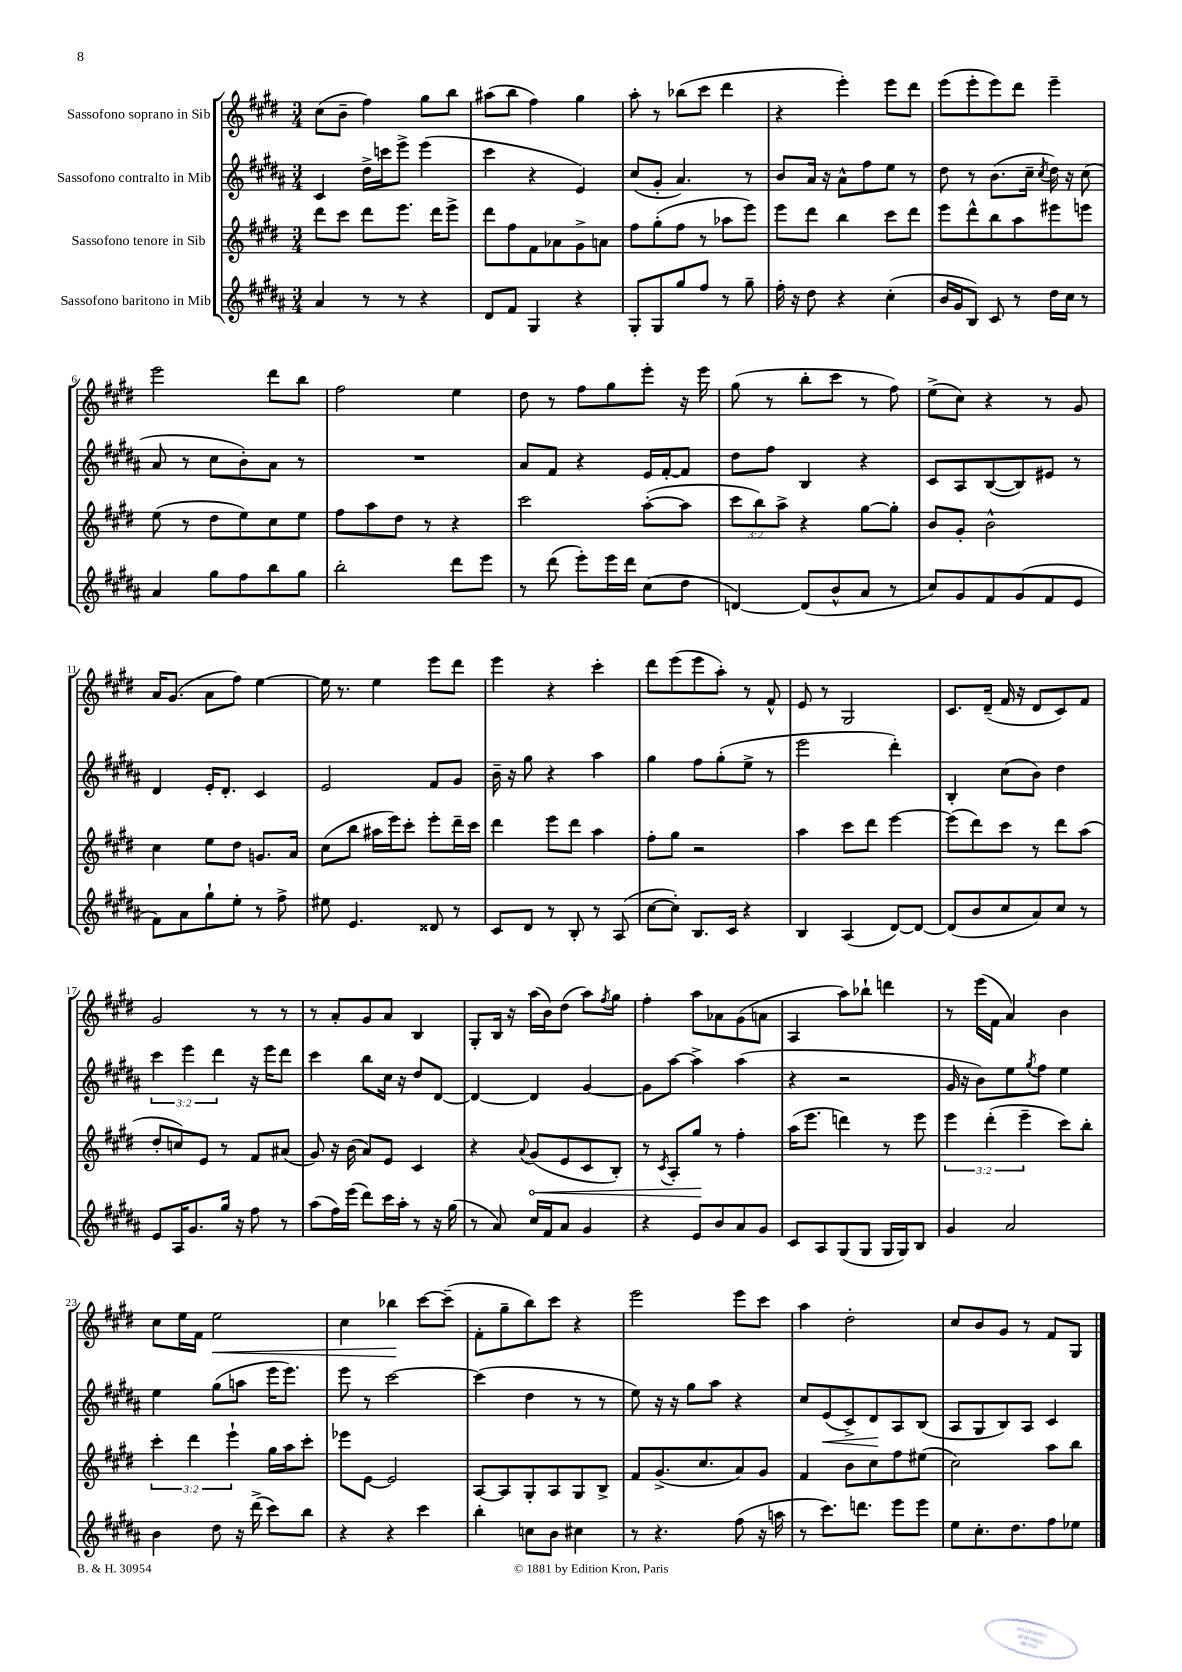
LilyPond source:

<<
\new StaffGroup <<
\new Staff = "s0" \with { instrumentName = "Sassofono soprano in Sib" } {
    \clef treble \key e \major \numericTimeSignature \time 3/4
    cis''8( b'8-- fis''4) gis''8 b''8 |
    ais''8( b''8 fis''4) gis''4 |
    a''8-. r8 bes''8( cis'''8 dis'''4 |
    r4 e'''4-.) e'''8 dis'''8 |
    e'''8( e'''8-. e'''8) dis'''8 e'''4-- |
    e'''2 dis'''8 b''8 |
    fis''2 e''4 |
    dis''8 r8 fis''8 gis''8 e'''8-. r16 e'''16 |
    gis''8( r8 b''8-. cis'''8 r8 fis''8) |
    e''8->( cis''8) r4 r8 gis'8 |
    a'16 gis'8.( a'8 fis''8) e''4~ |
    e''16 r8. e''4 e'''8 dis'''8 |
    e'''4 r4 cis'''4-. |
    dis'''8 e'''8( e'''8 a''8-.) r8 fis'8-^ |
    e'8 r8 gis2 |
    cis'8. dis'16--( fis'16 r16 dis'8 cis'8) fis'8 |
    gis'2 r8 r8 |
    r8 a'8-. gis'8 a'8 b4 |
    gis8-. b16 r16 a''16( b'16) dis''8( a''8) \acciaccatura { fis''8 } gis''8 |
    fis''4-. a''8 aes'8 gis'8( a'8 |
    a4 a''8) bes''8-! d'''4 |
    r8 e'''16( fis'16 a'4) b'4 |
    cis''8 e''16 fis'16 e''2\< |
    cis''4 bes''4\! cis'''8~ cis'''8--( |
    fis'8-. gis''8-- b''8) cis'''8 r4 |
    e'''2 e'''8 cis'''8 |
    a''4 dis''2-. |
    cis''8 b'8 gis'8 r8 fis'8 gis8 \bar "|." |
}
\new Staff = "s1" \with { instrumentName = "Sassofono contralto in Mib" } {
    \clef treble \key b \major \numericTimeSignature \time 3/4 \override Staff.TupletNumber.text = #tuplet-number::calc-fraction-text
    cis'4 dis''16-> c'''16 e'''8-> e'''4( |
    cis'''4 r4 e'4) |
    cis''8( gis'8-. ais'4.) r8 |
    b'8 ais'16 r16 ais'8-^ fis''8 e''8 r8 |
    dis''8 r8 b'8.( cis''16-- \acciaccatura { cis''8 } dis''16) r16 cis''8( |
    ais'8 r8 cis''8 b'8-.) ais'8 r8 |
    R2. |
    ais'8 fis'8 r4 e'16 fis'16~-. fis'8 |
    dis''8 fis''8 b4 r4 |
    cis'8 ais8 b8~( b8) eis'8 r8 |
    dis'4 e'16-. dis'8.-. cis'4 |
    e'2 fis'8 gis'8 |
    b'16-- r16 gis''8 r4 ais''4 |
    gis''4 fis''8 gis''8-.( e''8-> r8 |
    e'''2 dis'''4-.) |
    b4-. cis''8( b'8) dis''4 |
    \tuplet 3/2 { cis'''4 e'''4 dis'''4 } r16 e'''16 dis'''8 |
    cis'''4 b''8 cis''16 r16 dis''8 dis'8~ |
    dis'4~ dis'4 gis'4~ |
    gis'8 ais''8~ ais''4-> ais''4( |
    r4 r2 |
    gis'16 r16 b'8) e''8 \acciaccatura { gis''8 } fis''8 e''4 |
    e''4 gis''8( a''8 e'''16 e'''8.) |
    e'''8 r8 cis'''2~ |
    cis'''4( dis''4 r8 r8 |
    e''8) r16 r16 gis''8 ais''8 r4 |
    cis''8 e'8\<( cis'8->) dis'8\! ais8 b8( |
    ais8 gis8 b8) ais8 cis'4 \bar "|." |
}
\new Staff = "s2" \with { instrumentName = "Sassofono tenore in Sib" } {
    \clef treble \key e \major \numericTimeSignature \time 3/4 \override Staff.TupletNumber.text = #tuplet-number::calc-fraction-text
    dis'''8 cis'''8 dis'''8 e'''8. dis'''16 e'''8-> |
    dis'''8 fis''8 fis'8 aes'8 gis'8-> a'8 |
    fis''8 gis''8-.( fis''8 r8 aes''8 e'''8) |
    e'''8 dis'''8 b''4 cis'''8 dis'''8 |
    e'''8 dis'''8-^ b''8 a''8 eis'''8 e'''8 |
    e''8( r8 dis''8 e''8) cis''8 e''8 |
    fis''8 a''8 dis''8 r8 r4 |
    cis'''2 a''8~-.( a''8 |
    \tuplet 3/2 { cis'''8 b''8) a''8-> } r4 gis''8~ gis''8-. |
    b'8 gis'8-. b'2-^ |
    cis''4 e''8 dis''8 g'8. a'16 |
    cis''8( b''8 ais''16 e'''16) cis'''8-. e'''8-. dis'''16-- cis'''16 |
    dis'''4 e'''8 dis'''8 a''4 |
    fis''8-. gis''8 r2 |
    a''4 cis'''8 dis'''8 e'''4~ |
    e'''8( dis'''8) cis'''8 r8 dis'''8 a''8( |
    dis''8-. c''8) e'8 r8 fis'8 ais'8( |
    gis'8) r16 b'16( a'8) e'8 cis'4 |
    r4 \appoggiatura { a'8 } \once \override Hairpin.circled-tip = ##t gis'8\<( e'8 cis'8 b8-.) |
    r8 \acciaccatura { cis'8 } a8-. gis''8\! r8 fis''4-. |
    a''16( e'''8. d'''4) r8 e'''8 |
    \tuplet 3/2 { e'''4 dis'''4-.( e'''4-- } cis'''8) b''8-. |
    \tuplet 3/2 { cis'''4-. dis'''4 e'''4-! } gis''16 a''16 cis'''8-. |
    ees'''8 e'8~ e'2 |
    a8~ a8 gis8-. a8 gis8 b8-> |
    fis'8 gis'8.->( cis''8. a'8) gis'8 |
    fis'4 b'8 cis''8 fis''8 eis''8( |
    cis''2) a''8 b''8 \bar "|." |
}
\new Staff = "s3" \with { instrumentName = "Sassofono baritono in Mib" } {
    \clef treble \key b \major \numericTimeSignature \time 3/4
    ais'4 r8 r8 r4 |
    dis'8 fis'8 gis4 r4 |
    gis8-. gis8 gis''8 fis''8 r8 gis''8-- |
    fis''16-. r16 dis''8 r4 cis''4-.( |
    b'16 gis'16 b8) cis'8 r8 dis''16 cis''16 r8 |
    ais'4 gis''8 fis''8 b''8 gis''8 |
    b''2-. dis'''8 e'''8 |
    r8 dis'''8( e'''8-.) e'''16 dis'''16 cis''8( dis''8 |
    d'4~) d'8( b'8-^ ais'8 r8 |
    cis''8) gis'8 fis'8 gis'8( fis'8 e'8 |
    fis'8) ais'8 gis''8-! e''8-. r8 fis''8-> |
    eis''8 e'4. disis'8 r8 |
    cis'8 dis'8 r8 b8-. r8 ais8( |
    cis''8~ cis''8-.) b8. cis'16 r4 |
    b4 ais4( dis'8~) dis'8~ |
    dis'8( b'8 cis''8 ais'8) cis''8 r8 |
    e'8 ais16 gis'8. gis''16 r16 fis''8 r8 |
    ais''8( fis''16) e'''16( dis'''8) cis'''16 ais''16-. r8 r16 gis''16( |
    r8 ais'8) cis''16 fis'16 ais'8 gis'4 |
    r4 e'8 b'8 ais'8 gis'8 |
    cis'8 ais8 gis8( gis8 gis16 gis16) b8 |
    gis'4 ais'2 |
    b'4 dis''8 r16 dis'''16->( cis'''8) b''8 |
    r4 r4 cis'''4 |
    b''4-. c''8 b'8 cis''4 |
    r8 r4. fis''8( r16 a''16 |
    r8 cis'''8.) d'''8. e'''8 e'''8 |
    e''8 cis''8.-. dis''8. fis''8 ees''8 \bar "|." |
}
>>
>>
